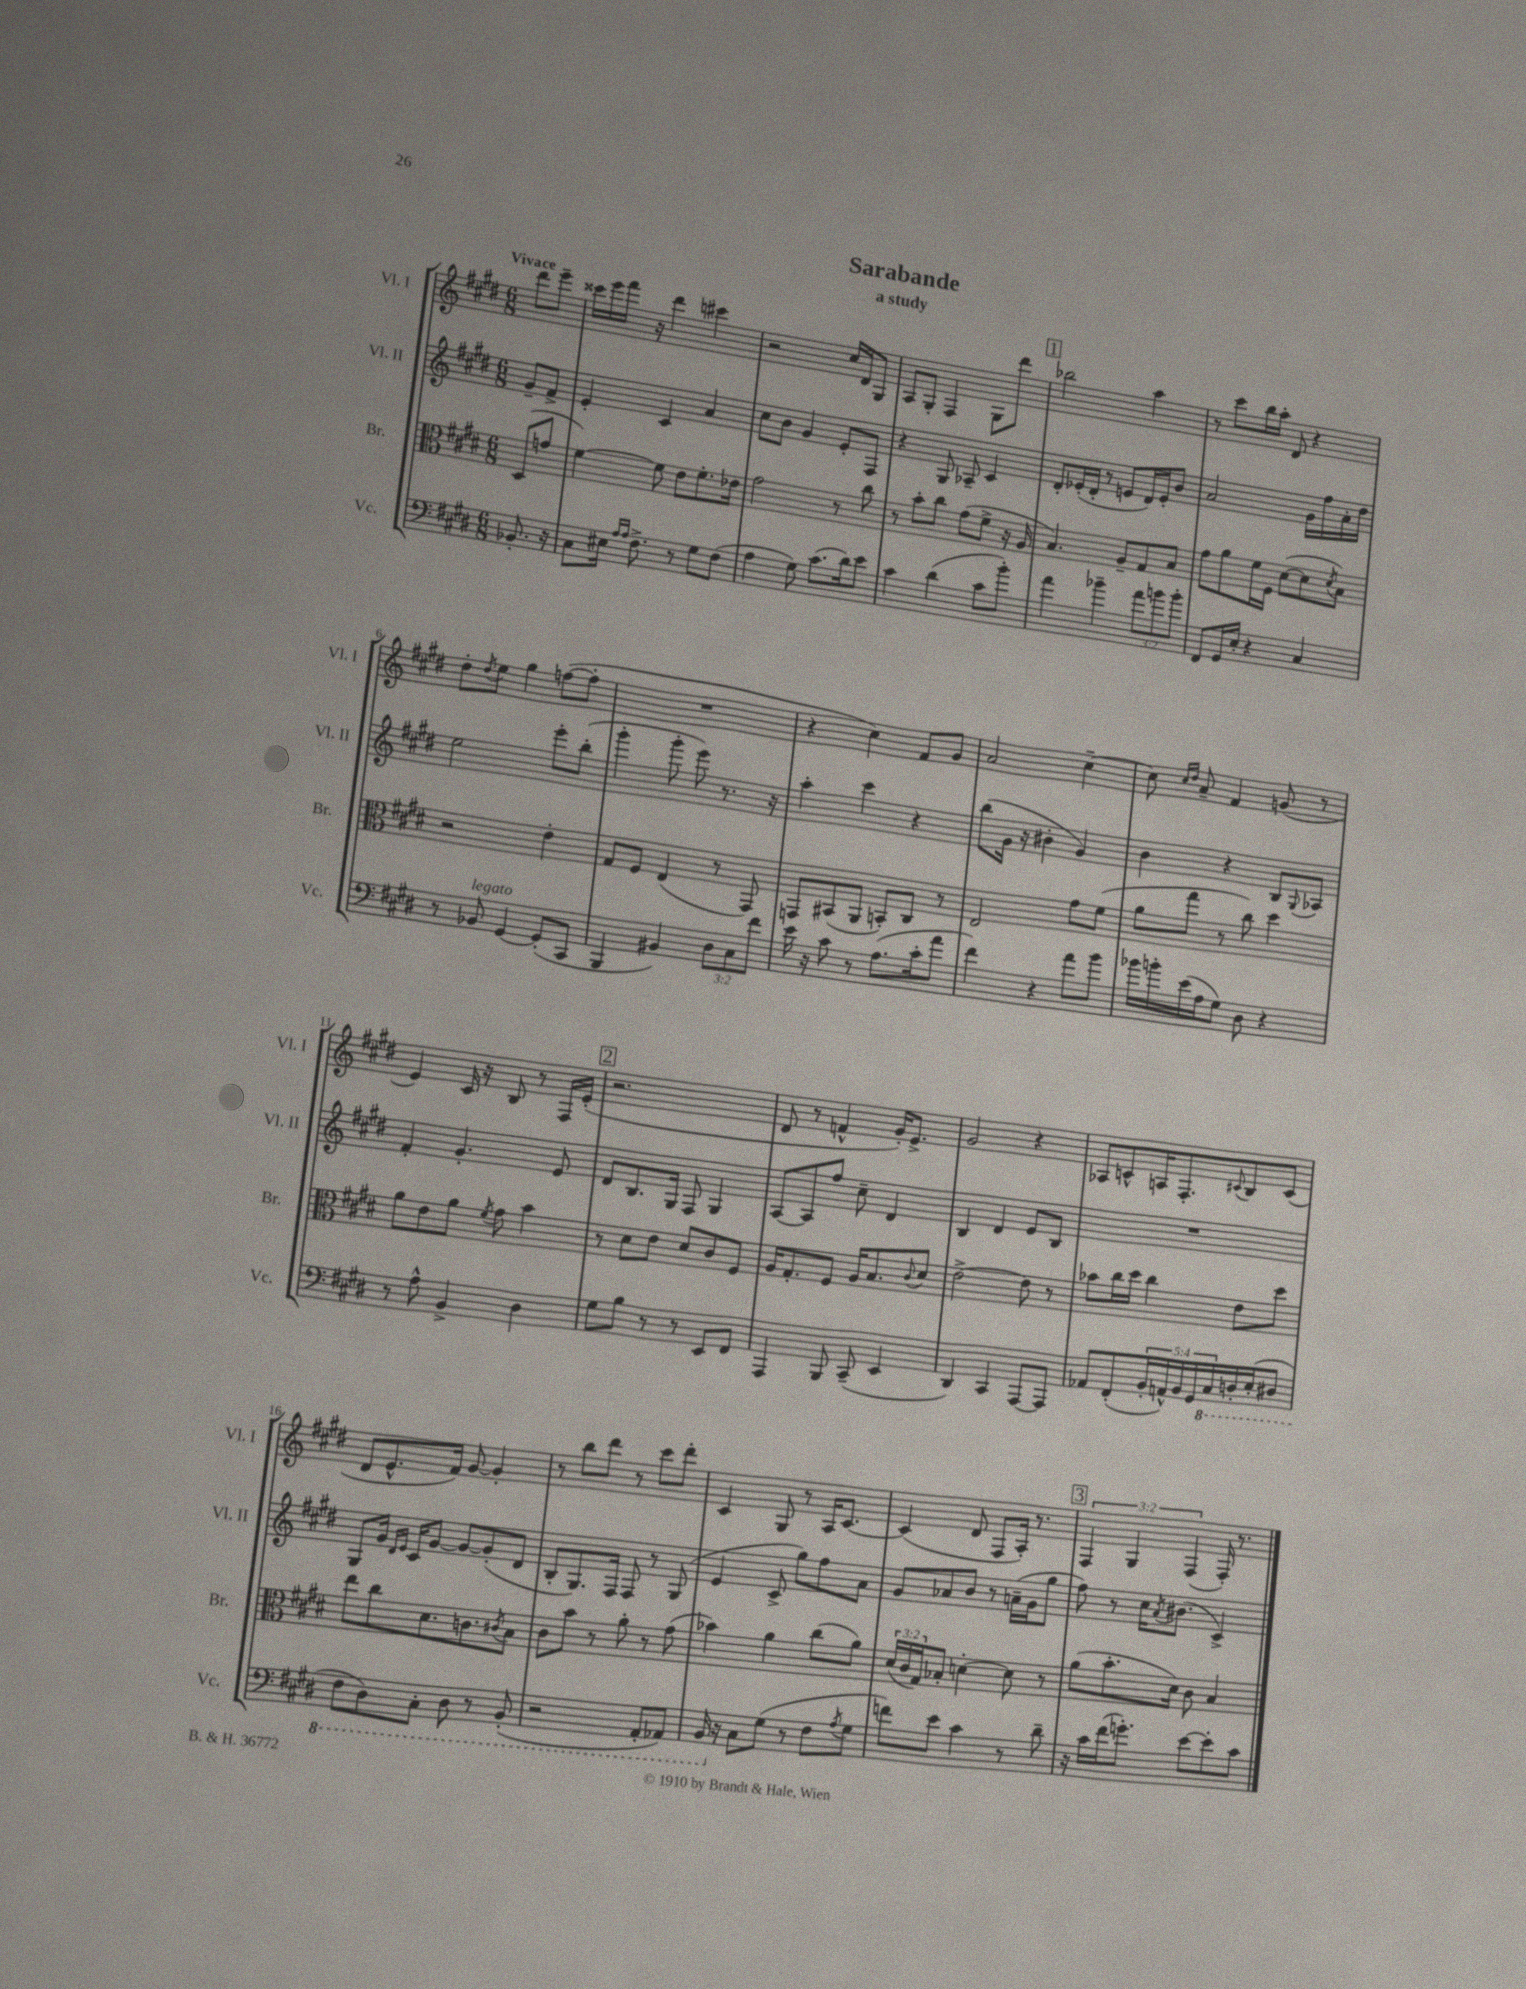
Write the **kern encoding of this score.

**kern	**kern	**kern	**kern
*staff4	*staff3	*staff2	*staff1
*clefF4	*clefC3	*clefG2	*clefG2
*k[f#c#g#d#]	*k[f#c#g#d#]	*k[f#c#g#d#]	*k[f#c#g#d#]
*M6/8	*M6/8	*M6/8	*M6/8
8.BB-'	(8D#	8g#~	8ddd#
.	8g	8f#^	8eee~
16r	.	.	.
=	=	=	=
8C#	[4f#)	4e'	16ccc##
.	.	.	16eee
16E#	.	.	16fff#
16qqA	.	.	.
16qqA	.	.	.
8.F#^	.	.	16r
.	8f#]	4c#	4ddd#
8r	8e	.	.
8G#	8.f#'	4a	4ccc#
(8F#	.	.	.
.	16e-	.	.
=	=	=	=
4A	2g#	8cc#	2r
.	.	8b	.
8G#)	.	4g#	.
(8.c#	.	.	.
.	8r	8e'	16cc#
16d#)	.	.	16d#
8e	8cc#	8F#	8G#
=	=	=	=
4c#	8r	4r	8A
.	8b'	.	8G#'
(4d#	8cc#	8G#	4F#
.	(8g#	8A-~	.
8c#	8f#^	4c#	8G#
8b')	16r	.	8ddd#
.	16A	.	.
=	=	=	=
4a	4.B)	8d#'	2bb-
.	.	(16e-'	.
.	.	16d#'	.
4b-~	.	8r	.
.	8A~	8e	.
12a	8G#	16d#)	4aa
.	.	16e'	.
12b	.	.	.
.	8B	8b	.
12b'	.	.	.
=	=	=	=
8FF#	8g#	2a	8r
16GG#	8a	.	8ccc#
16E'	.	.	.
4r	16f#	.	16bb
.	16F#	.	16aa'
.	([8d#	.	8d#
4C#	8d#]	16g#	4r
.	.	16ff#	.
.	8qd#	.	.
.	8B)	16a'	.
.	.	16dd#	.
=	=	=	=
8r	2r	2ee	8dd#'
.	.	.	8qdd#
8BB-	.	.	8ee
[4GG#	.	.	4gg#
(8GG#']	4e'	8eee'	([8ff
8CC#	.	(8bb'	8ff']
=	=	=	=
4BBB	8G#	4ggg#'	2.r
.	8F#	.	.
4BB#)	(4E	8ggg#'	.
.	.	8eee)	.
12D#	8r	8.r	.
12C#	.	.	.
.	8GG#)	.	.
12f#	.	.	.
.	.	16r	.
=	=	=	=
16e	8GG	4aa'	4r
16r	.	.	.
8c#	(8BB#	.	.
8r	8AA	4ccc#	4cc#)
(8.A	8BB')	.	.
.	8C#	4r	8f#
16c#'	.	.	.
8a	8r	.	8g#
=	=	=	=
4f#)	2E	(8bb	2a
.	.	16g#	.
.	.	16r	.
4r	.	4b#'	.
8a	8g#	4g#)	[4cc#~
8b	(8f#	.	.
=	=	=	=
16b-	8a	4b	8cc#]
16b'	.	.	.
.	.	.	16qqcc#
.	.	.	16qqdd#
(16e	8gg#	.	8a~
16A	.	.	.
8G#)	8r	4r	4f#
8D#	8cc#)	.	.
4r	4dd#	8B	(8g
.	.	8qqG#	.
.	.	8A-	8r
=	=	=	=
8r	8a	4f#'	4e)
8A^^	8e	.	.
4BB^	8a	4.g#'	16c#
.	.	.	16r
.	8qf#	.	.
.	8g#	.	8B
4D#	4b	.	8r
.	.	8e	16F#
.	.	.	(16e'
=	=	=	=
8G#	8r	8d#	2.r
8B	8d#	8.B	.
8r	8e	.	.
.	.	16G#	.
8r	8d#	8F#	.
8EE	8c#	4G#	.
8FF#	8F#	.	.
=	=	=	=
4AAA	16A	[8A	8d#
.	8.G#'	.	.
.	.	8A]	8r
8BBB	8F#	8ff#	4f^^
(8CC#~	16A	8cc#~	.
.	8.B	.	.
4EE	.	4d#	16g#')
.	.	.	8.e^
.	8qqc#	.	.
.	8d#	.	.
=	=	=	=
4DD#)	[2e^	4B	2g#
4CC#	.	4d#	.
[8AAA	8e]	8e	4r
8AAA]	8r	8B	.
=	=	=	=
8AA-	8b-	2.r	8A-
(8FF#'	16cc#	.	8c^^
.	16dd#	.	.
20BB'	4cc#	.	16A
20AA^^)	.	.	.
.	.	.	8.F#'
20BB	.	.	.
20GG#	.	.	.
20CC#	.	.	.
.	.	.	8qqc#
16DD'	8e	.	8B
(16EE'	.	.	.
8DD#	8dd#	.	(8c#
=	=	=	=
8FF#	8ee	8G#	8d#
8DD#)	8cc#	16g#	8.e^^
.	.	16qqd#	.
.	.	16qqe	.
.	.	16c#	.
8CC#'	8.d#	[8g#	.
.	.	.	16f#)
8DD#	.	8g#_	[8g#
.	8.c	.	.
8r	.	(8g#']	4g#']
.	8qc#	.	.
(8BBB'	8B	8d#	.
=	=	=	=
2r	8c#	8B'	8r
.	8b	8.G#)	8bb
.	8r	.	8ddd#
.	.	16F#	.
.	8a'	8F#	8r
8AAA'	8r	8r	8ccc#
8AAA-)	(8g#	(8G#	8ddd#'
=	=	=	=
16BBB	4b-)	4e	4c#
16r	.	.	.
8C#	.	.	.
(8G#	4a	8c#^	8G#
8r	.	8gg#)	8r
8F#	(8cc#	8ff#	16A
.	.	.	[8.c#
8qA	.	.	.
8G#	8a)	8a	.
=	=	=	=
8f)	(24d#	8g#	(4c#]
.	24c#	.	.
.	24G#)	.	.
8e	8B-'	8a-	.
4c#	[4d'	8b	8d#
.	.	8r	8F#
8r	8d]	(16a~	16A')
.	.	16g#	8.r
8d#~	8r	8gg#	.
=	=	=	=
16r	(8a	8ff#)	6F#
16c#	.	.	.
(16f#	8.b'	8r	.
.	.	.	6G#
8.g')	.	.	.
.	.	16cc#	.
.	.	8qa	.
.	16d#)	(8.b#	.
.	.	.	(6F#
[8e	8c#	.	.
8e']	4B	4c#^)	16F#')
.	.	.	8.r
8c#	.	.	.
==	==	==	==
*-	*-	*-	*-
